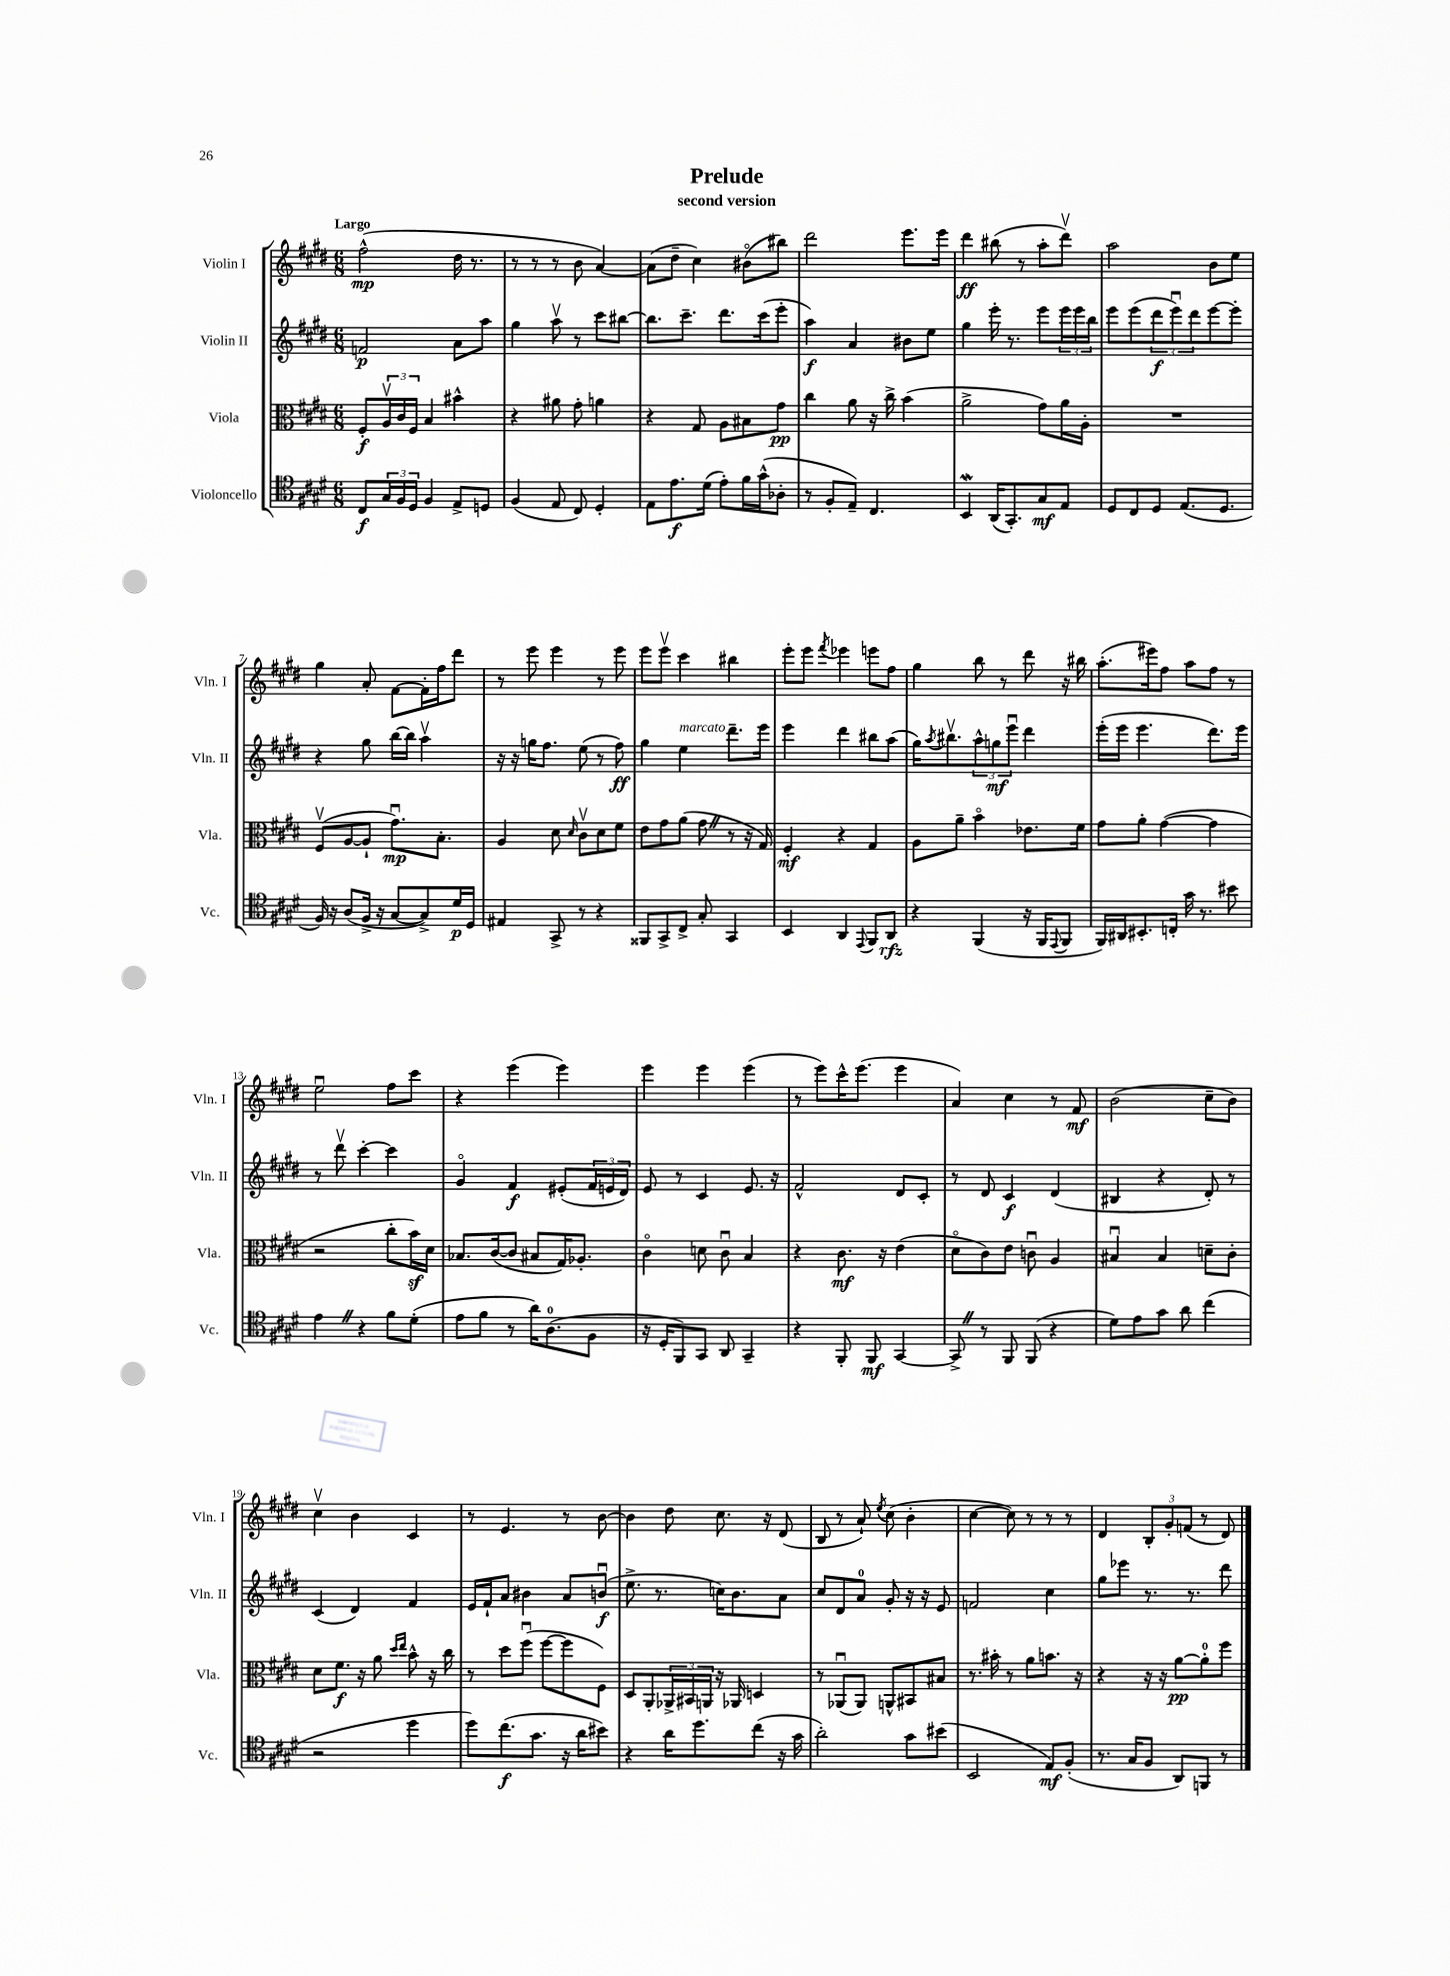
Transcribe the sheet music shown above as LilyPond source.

\header { title = "Prelude" subtitle = "second version" }
<<
\new StaffGroup <<
\new Staff = "s0" \with { instrumentName = "Violin I" shortInstrumentName = "Vln. I" } {
    \clef treble \key e \major \numericTimeSignature \time 6/8 \tempo "Largo"
    fis''2-^\mp( dis''16 r8. |
    r8 r8 r8 b'8 a'4~) |
    a'8( dis''8-- cis''4) bis'8\flageolet( bis''8) |
    dis'''2 e'''8. e'''16 |
    dis'''4\ff bis''8( r8 a''8-. dis'''8\upbow) |
    a''2 b'8 e''8 |
    gis''4 a'8-. fis'8~ fis'16-. fis''16 dis'''8 |
    r8 e'''8 e'''4 r8 e'''8 |
    e'''8 e'''8\upbow cis'''4 bis''4 |
    e'''8-. e'''8 \acciaccatura { fis'''8 } ees'''4 e'''8 fis''8 |
    gis''4 b''8 r8 dis'''8 r16 bis''16 |
    a''8.-.( eis'''16) fis''8 a''8 fis''8 r8 |
    e''2\downbow fis''8 cis'''8 |
    r4 e'''4( e'''4) |
    e'''4 e'''4 e'''4( |
    r8 e'''8) cis'''16-^ e'''8.( e'''4 |
    a'4) cis''4 r8 fis'8\mf |
    b'2( cis''8-- b'8) |
    cis''4\upbow b'4 cis'4 |
    r8 e'4. r8 b'8~ |
    b'4 dis''8 cis''8. r16 dis'8( |
    b8 r8 a'8-!) \acciaccatura { e''8 } cis''8( b'4-. |
    cis''4~ cis''8) r8 r8 r8 |
    dis'4 \tuplet 3/2 { b8-. gis'8-. f'8( } r8 dis'8) \bar "|." |
}
\new Staff = "s1" \with { instrumentName = "Violin II" shortInstrumentName = "Vln. II" } {
    \clef treble \key e \major \numericTimeSignature \time 6/8
    f'2\p a'8 a''8 |
    gis''4 a''8\upbow r8 cis'''8 bis''8~ |
    bis''8. cis'''8.-- dis'''8. cis'''16( e'''8-. |
    a''4\f) a'4 bis'8 e''8 |
    gis''4 e'''16-. r8. e'''8 \tuplet 3/2 { e'''16 e'''16 b''16 } |
    e'''8 e'''8( \tuplet 3/2 { dis'''8\f e'''8\downbow) dis'''8 } e'''8~ e'''8-. |
    r4 gis''8 b''16~ b''16 a''4\upbow |
    r16 r16 g''16 fis''8. e''8( r8 fis''8\ff) |
    gis''4 e''4^\markup { \italic "marcato" } dis'''8.-- e'''16 |
    e'''4 dis'''4 bis''8 a''8( |
    gis''16) \acciaccatura { a''8 } bis''8.\upbow \tuplet 3/2 { a''8-^ g''8\mf e'''8\downbow } dis'''4 |
    e'''16-.( e'''16 e'''4. dis'''8.) e'''16 |
    r8 dis'''8\upbow cis'''4~-. cis'''4 |
    gis'4\flageolet fis'4\f eis'8-.( \tuplet 3/2 { fis'16 e'16 dis'16) } |
    e'8 r8 cis'4 e'8. r16 |
    fis'2-^ dis'8 cis'8-. |
    r8 dis'8 cis'4\f dis'4( |
    bis4 r4 dis'8-.) r8 |
    cis'4( dis'4) fis'4 |
    e'16 fis'16-! a'8 bis'4 a'8 b'8\downbow\f( |
    e''8.-> r8. c''16) b'8. a'8 |
    cis''8 dis'8 a'8-0 gis'8-. r16 r16 e'8 |
    f'2 cis''4 |
    gis''8 ees'''8 r8. r8. dis'''8 \bar "|." |
}
\new Staff = "s2" \with { instrumentName = "Viola" shortInstrumentName = "Vla." } {
    \clef alto \key e \major \numericTimeSignature \time 6/8
    fis8-.\f \tuplet 3/2 { a16\upbow cis'16 fis16 } b4 bis'4-^ |
    r4 ais'8 gis'8-. a'4 |
    r4 gis8 a8 bis8 gis'8\pp |
    cis''4 a'8 r16 cis''16-> b'4( |
    a'2-> gis'8) a'16 a16-. |
    R2. |
    fis8\upbow( a8~ a8-! gis'8.\downbow\mp) b8.-. |
    a4 dis'8 \grace { dis'16 } cis'8\upbow dis'8 fis'8 |
    e'8 gis'8 a'8( gis'8 \once \override BreathingSign.text = \markup { \musicglyph "scripts.caesura.straight" } \breathe r8 r16 gis16) |
    fis4-.\mf r4 gis4 |
    a8 a'8-- b'4\flageolet ees'8. fis'16 |
    gis'8 a'8-. gis'4~( gis'4 |
    r2 cis''8-. b'16\sf) dis'16 |
    bes8. cis'16~( cis'8 bis8 gis16) aes8.-. |
    cis'4\flageolet d'8 cis'8\downbow b4 |
    r4 cis'8.\mf r16 e'4( |
    dis'8\flageolet cis'8) e'8 c'8\downbow a4 |
    bis4\downbow bis4 d'8-- cis'8-. |
    dis'8 fis'8.\f r16 a'8 \grace { dis''16 e''16 } b'8-^ r16 cis''16 |
    r8 dis''8 fis''8\downbow( fis''8~ fis''8 fis8) |
    dis8 a,8-. \tuplet 3/2 { aes,16-> bis,16 a,16 } r16 aes,16 d4 |
    r8 aes,8\downbow( aes,8) a,8-^ bis,8 bis8 |
    r8. bis'16-. r8 a'8 b'8. r16 |
    r4 r16 r16 a'8~\pp a'8-0-. fis''8 \bar "|." |
}
\new Staff = "s3" \with { instrumentName = "Violoncello" shortInstrumentName = "Vc." } {
    \clef tenor \key e \major \numericTimeSignature \time 6/8
    cis8\f \tuplet 3/2 { gis16 fis16 dis16 } fis4 e8-> d8 |
    fis4( e8 cis8) dis4-. |
    e8 e'8.\f dis'16( e'8-.) fis'16 gis'16-^( aes8-. |
    r8 fis8-. e8--) cis4. |
    b,4\mordent a,16( gis,8.-.) gis8\mf e8 |
    dis8 cis8 dis8 e8.( dis8. |
    fis16) r16 a8( fis16-> r16 gis8~ gis8->) dis'16\p dis16 |
    eis4 gis,8-> r8 r4 |
    fisis,8 gis,8-> cis8-> gis8-. gis,4 |
    b,4 a,4 \appoggiatura { e,8 } fis,8 a,8\rfz |
    r4 fis,4( r16 fis,16 \appoggiatura { e,8 } fis,8 |
    fis,16) ais,16 bis,8.-. c16-. gis'16 r8. bis'8 |
    e'4 \once \override BreathingSign.text = \markup { \musicglyph "scripts.caesura.straight" } \breathe r4 fis'8 dis'8-.( |
    e'8 fis'8 r8 a'16) a8.-0( fis8 |
    r16 dis16-. fis,8) gis,8 a,8 gis,4-- |
    r4 fis,8-. fis,8\mf gis,4~ |
    gis,8-> \once \override BreathingSign.text = \markup { \musicglyph "scripts.caesura.straight" } \breathe r8 fis,8 fis,8( r4 |
    dis'8) e'8 gis'8 a'8 cis''4( |
    r2 dis''4 |
    dis''8) cis''8.\f( gis'8. r16 a'16 bis'8) |
    r4 a'16 dis''8. cis''8( r16 gis'16 |
    a'2-.) gis'8 bis'8( |
    b,2 e8\mf) fis8-.( |
    r8. gis16 fis8 a,8) f,8 r8 \bar "|." |
}
>>
>>
